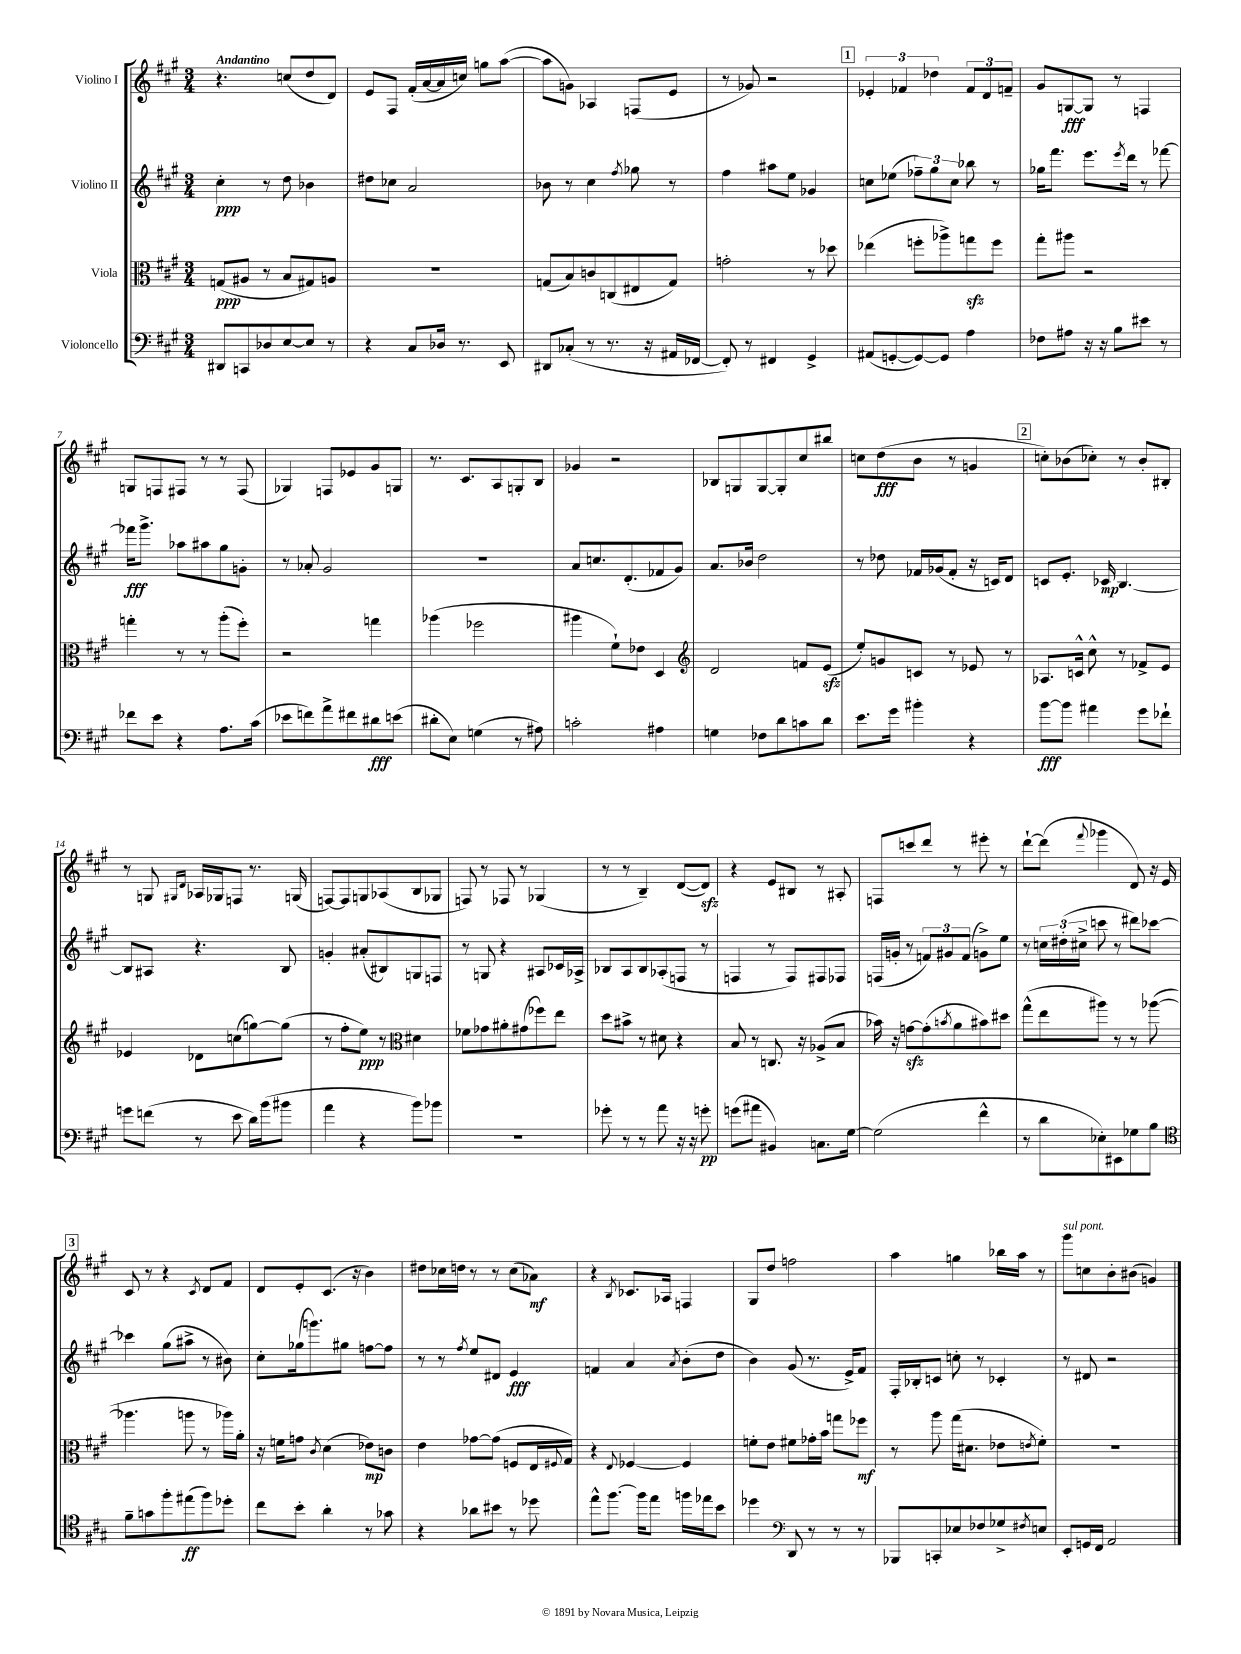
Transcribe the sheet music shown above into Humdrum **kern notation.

**kern	**kern	**kern	**kern
*staff4	*staff3	*staff2	*staff1
*clefF4	*clefC3	*clefG2	*clefG2
*k[f#c#g#]	*k[f#c#g#]	*k[f#c#g#]	*k[f#c#g#]
*M3/4	*M3/4	*M3/4	*M3/4
8DD#	(8G	4cc#'	4.r
8CC	8A#	.	.
8D-	8r	8r	.
[8E	8B	8dd	(8cc
8E]	8G#)	4b-	8dd
8r	8A	.	8d)
=	=	=	=
4r	2.r	8dd#	8e
.	.	8cc-	8F#
8C#	.	2a	(16f#'
.	.	.	[16a
16D-	.	.	16a]
8.r	.	.	16cc)
.	.	.	8gg
8EE	.	.	([8aa
=	=	=	=
8DD#	(8G	8b-	8aa]
(8C-'	8B)	8r	8g)
8r	8c	4cc#	4A-
8.r	(8C	.	.
.	.	8qff#	.
.	8E#	8gg-	(8F
16r	.	.	.
16AA#	8G)	8r	8e
[16FF-	.	.	.
=	=	=	=
8FF-'])	2g'	4ff#	8r
8r	.	.	8g-)
4FF#	.	8aa#	2r
.	.	8ee	.
4GG#^	8r	4g-	.
.	8dd-	.	.
=	=	=	=
(8AA#	(4ee-	8cc	6e-'
[8GG'	.	(8ee-	.
.	.	.	6f-
8GG_)	8ff'	12ff-~)	.
.	.	12gg#	6dd-
8GG]	8aa-^)	.	.
.	.	12cc	.
4A	8gg	8bb-	12f-
.	.	.	12d
.	8ff	8r	.
.	.	.	12f~
=	=	=	=
8F-	8gg#'	16gg-	8g#
.	.	8.fff#	.
8A#	8aa#	.	[8G
16r	2r	8.eee	8G]
16r	.	.	.
8B	.	.	8r
.	.	8qeee	.
.	.	16ddd	.
8e#	.	8r	4F
8r	.	[8fff-	.
=	=	=	=
8f-	4gg'	16fff-]	8G
.	.	8.ggg#^	.
8e	.	.	8F
4r	8r	8aa-	8F#
.	8r	8aa#	8r
8.A	(8aa'	8gg#	8r
.	8ff#')	8g'	(8F#
(16c#	.	.	.
=	=	=	=
8e-	2r	8r	4G-)
8f)	.	8a-'	.
8a^	.	2g#	8F
8f#	.	.	8e-
8d#	4gg	.	8g#
(8e	.	.	8G
=	=	=	=
8d#'	(4aa-	2.r	8.r
8E)	.	.	.
.	.	.	8.c#
(4G	2ff-	.	.
.	.	.	8A
8r	.	.	8G'
8A#)	.	.	8B
=	=	=	=
2c'	4aa#	8a	4g-
.	.	8.cc	.
.	8f#`)	.	2r
.	.	(8.d'	.
.	8e-	.	.
4A#	4D	8f-	.
.	.	8g#)	.
=	=	=	=
*	*clefG2	*	*
4G	2d	8.a	8B-
.	.	.	8G
.	.	16b-	.
8F-	.	2dd	[8G
8d	.	.	8G']
8c	8f	.	8cc#
8d	(8e	.	8bb#
=	=	=	=
8.e	8ee')	8r	8cc
.	8g	8dd-	(8dd
16g#	.	.	.
4b#'	8c	16f-	8b
.	.	(16g-	.
.	8r	8f-'	8r
4r	8e-	16r	4g
.	.	16c)	.
.	8r	8d	.
=	=	=	=
[8b	8.A-	8c	8cc')
8b]	.	8.e'	(8b-
.	16c^^	.	.
4a#	8cc#^^	.	8cc-')
.	.	16c-	.
.	8r	[4.B	8r
8g#	8f-^	.	8b-'
8f-`	8e	.	8B#'
=	=	=	=
8g	4e-	8B]	8r
(8f	.	8A#	8G
.	.	.	16qqG#
.	.	.	16qqd
8r	8d-	4.r	16A-
.	.	.	16G-
8e	(8cc	.	8F
16d)	[8gg)	.	8.r
(16b	.	.	.
8b#	(8gg]	8B	.
.	.	.	(16G
=	=	=	=
4a	8r	4g'	[8F)
.	8ff#'	.	8F]
4r	8ee)	(8a#'	8G
.	8r	8B#)	(8A-
*	*clefC3	*	*
8b)	4d#	8G	8B
8b-	.	8F	8G-
=	=	=	=
2.r	8f-	8r	8F)
.	8g-	8G	8r
.	8a#'	4r	8F-
.	(8g#	.	8r
.	8ff-)	8A#	(4G-
.	8ee	16c-	.
.	.	16A-^	.
=	=	=	=
8g-'	8dd	8B-	8r
8r	8b#^	8A	8r
8r	8r	8B-	4B~)
8a	8d#	(8A-'	.
16r	4r	8F	([8d
16r	.	.	.
8g'	.	8r	8d])
=	=	=	=
(8g	8B	4F	4r
8a#	8r	.	.
4BB#)	8.C	8r	8e
.	.	8F)	8B#
.	16r	.	.
8.C	(8A-^	8F#	8r
.	8B	8F-	8A#'
[16G#	.	.	.
=	=	=	=
(2G#]	16b-)	(16F	8F
.	16r	16g'	.
.	[8g	8r	8ccc
.	(8g']	12f)	8ddd
.	.	12g#	.
.	8qb	.	.
.	8a	.	8r
.	.	(12f	.
4f#^^	8b#)	8g^)	8eee#'
.	8dd#	8ee	8r
=	=	=	=
8r	(8gg#^^	8r	[8ddd`
8d	8ee	24cc	(8ddd]
.	.	(24dd#'	.
.	.	24cc#^	.
.	.	.	8qqfff#
8E-')	8aa#)	8ccc	4ggg-
8EE#	8r	8r	.
8G-	8r	8ddd#)	8d)
8B	([8aa-	[8ccc-	16r
.	.	.	16e
=	=	=	=
*clefC4	*	*	*
8f#~	4.aa-]	4ccc-]	8c#
8g	.	.	8r
8ff#'	.	(8gg#	4r
(8ee#	8aa	8aa#^	.
.	.	.	8qc#
8ff#)	8r	8r	8d
8dd-'	16aa-)	8b#)	8f#
.	16a'	.	.
=	=	=	=
8cc#	16r	8cc#'	8d
.	16f	.	.
8b'	8g	(16gg-	8e'
.	.	8.ggg)	.
.	8qc#	.	.
4a'	(4d	.	(8.c#
.	.	8gg#	.
.	.	.	16r
8r	8e-)	[8ff	4b)
8g-	8c	8ff]	.
=	=	=	=
4r	4e	8r	8dd#
.	.	8r	16cc-
.	.	.	16dd
.	.	8qff#	.
8a-	[8g-	8ee	8r
8b#	(8g-]	8d#	8r
8r	8F	4e	(8cc-
8dd-	16E	.	8a-)
.	8qqF#	.	.
.	16G#)	.	.
=	=	=	=
8ee^^	4r	4f	4r
[8.ff#	.	.	.
.	8qqE	.	8qB
.	[4F-	4a	8.c-
16ff#]	.	.	.
8ee	.	.	.
.	.	.	16A-
.	.	8qa	.
16ff	4F-]	(8b'	4F
16ee-	.	.	.
8b	.	8dd	.
=	=	=	=
4dd-	8f'	4b)	8G#
.	8e	.	8dd
*clefF4	*	*	*
8DD	8f#	(8g#	2ff
8r	16g-'	8.r	.
.	16b	.	.
8r	8gg	.	.
.	.	16e^)	.
8r	8ff-	8f#	.
=	=	=	=
8BBB-	8r	16F#'	4aa
.	.	16B-'	.
8CC'	8aa	8c	.
8E-	(16gg#	8cc'	4gg
.	8.d#	.	.
8F-	.	8r	.
8G-^	8e-	4c-'	16bb-
.	.	.	16aa
8qF#	8qe	.	.
8E	8f#')	.	8r
=	=	=	=
8EE'	2.r	8r	8ggg#
16GG	.	8d#	8cc
16FF#	.	.	.
2AA	.	2r	8b'
.	.	.	(8b#
.	.	.	4g)
==	==	==	==
*-	*-	*-	*-
